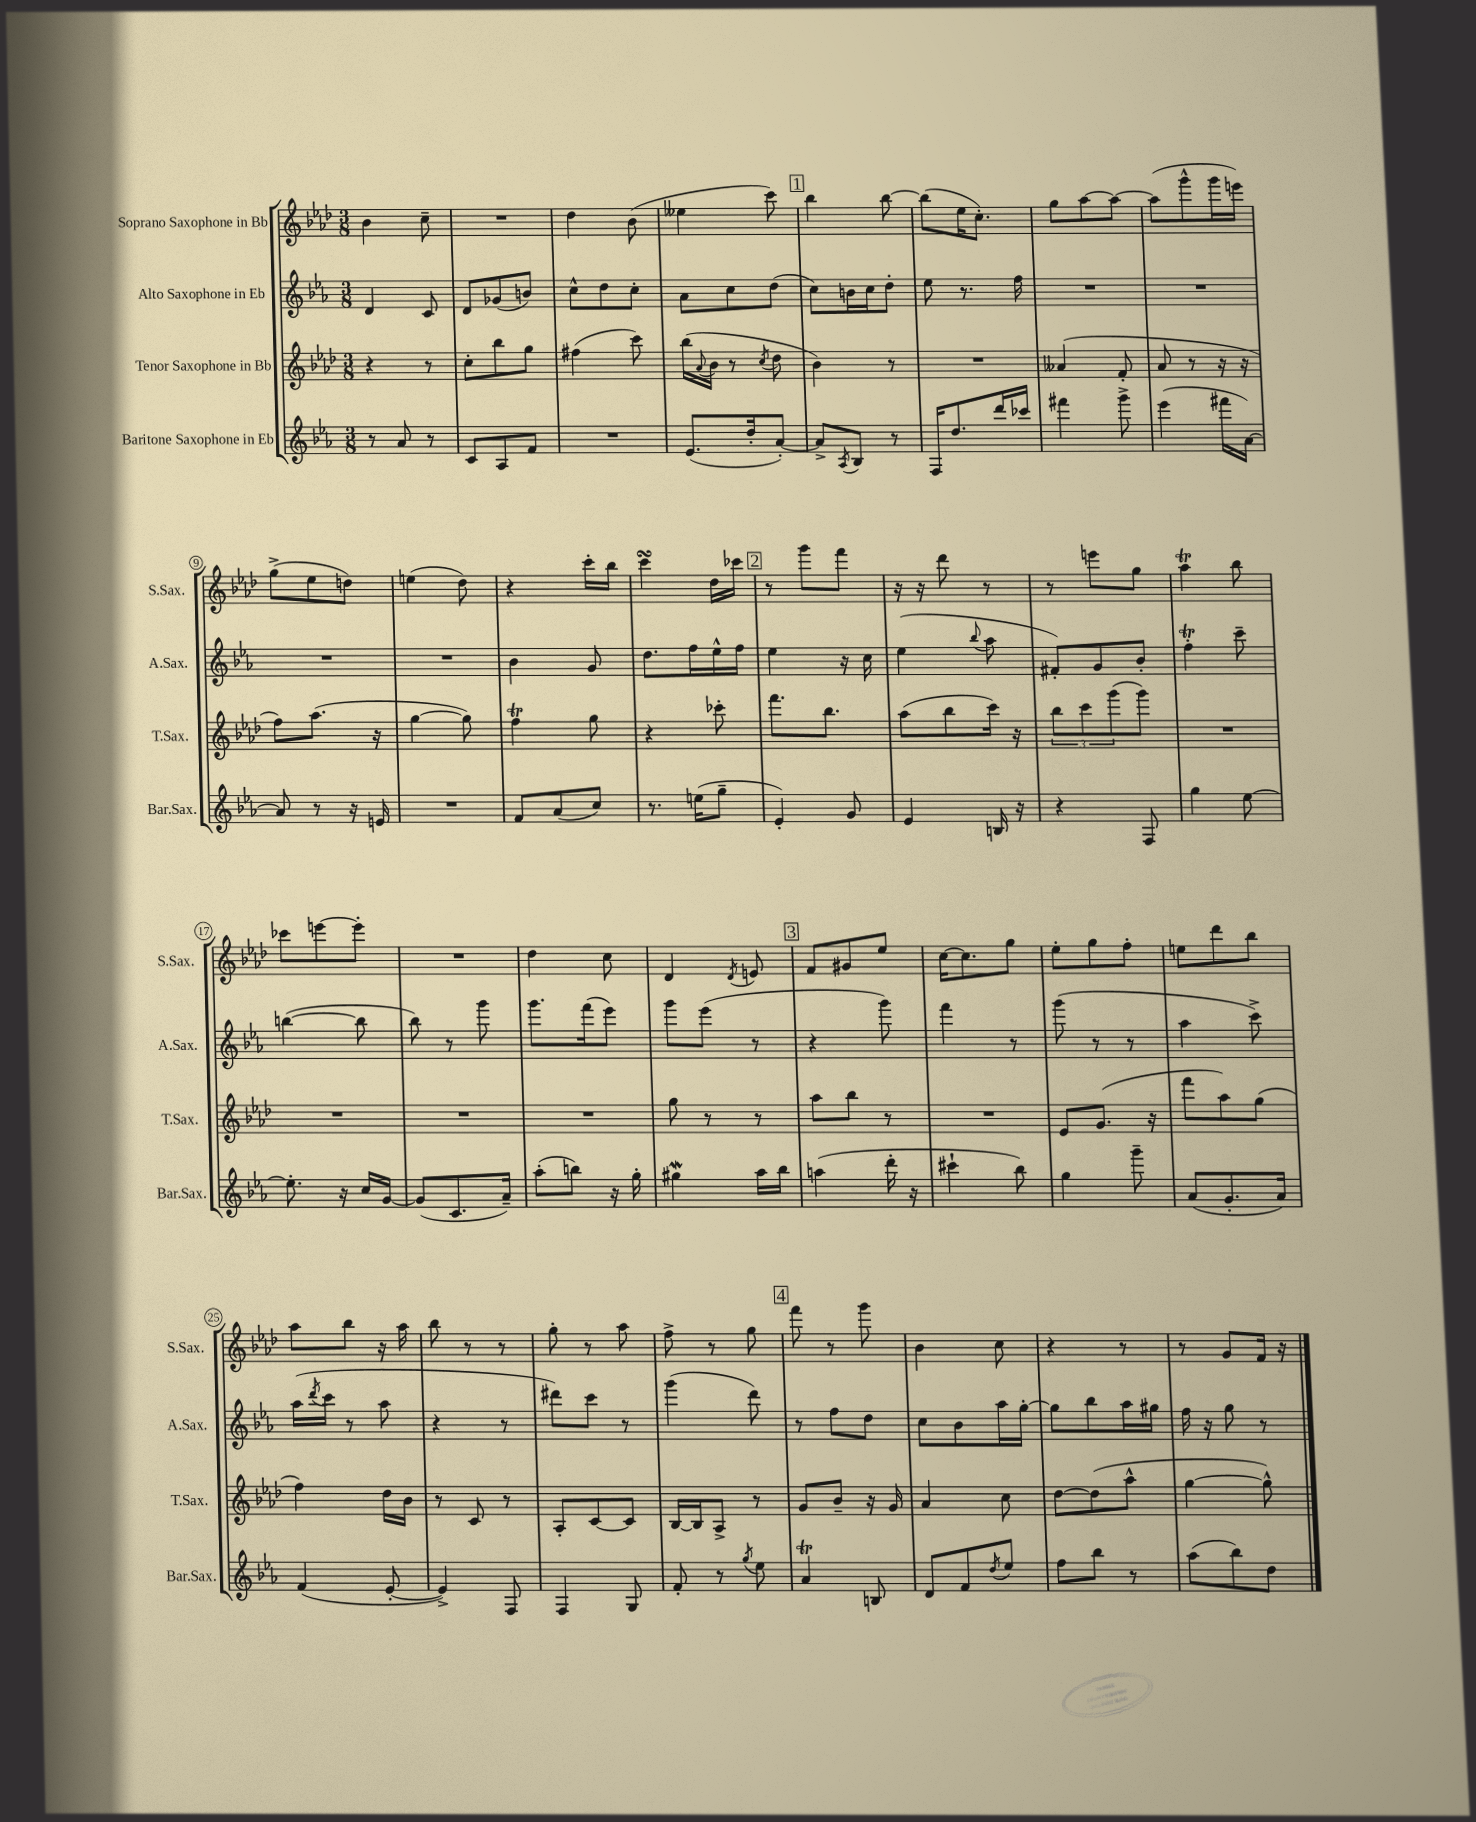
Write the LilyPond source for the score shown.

<<
\new StaffGroup <<
\new Staff = "s0" \with { instrumentName = "Soprano Saxophone in Bb" shortInstrumentName = "S.Sax." } {
    \clef treble \key aes \major \numericTimeSignature \time 3/8
    bes'4 c''8-- |
    R4. |
    des''4 bes'8( |
    eeses''4 c'''8) |
    \mark \markup { \box "1" } bes''4 bes''8~ |
    bes''8( ees''16 c''8.-.) |
    g''8 aes''8~ aes''8~ |
    aes''8( g'''8-^ g'''16 e'''16) |
    g''8->( ees''8 d''8) |
    e''4( des''8) |
    r4 c'''16-. bes''16 |
    c'''4\turn des''16 ces'''16 |
    \mark \markup { \box "2" } r8 g'''8 f'''8 |
    r16 r16 des'''8 r8 |
    r8 e'''8 g''8 |
    aes''4\trill bes''8 |
    ces'''8 e'''8~ e'''8-. |
    R4. |
    des''4 c''8 |
    des'4 \acciaccatura { des'8 } e'8 |
    \mark \markup { \box "3" } f'8 gis'8 ees''8 |
    c''16~ c''8. g''8 |
    ees''8-. g''8 f''8-. |
    e''8 des'''8 bes''8 |
    aes''8 bes''8 r16 aes''16 |
    bes''8 r8 r8 |
    g''8-. r8 aes''8 |
    f''8-> r8 g''8 |
    \mark \markup { \box "4" } f'''8 r8 g'''8 |
    bes'4 c''8 |
    r4 r8 |
    r8 g'8 f'16 r16 \bar "|." |
}
\new Staff = "s1" \with { instrumentName = "Alto Saxophone in Eb" shortInstrumentName = "A.Sax." } {
    \clef treble \key ees \major \numericTimeSignature \time 3/8
    d'4 c'8 |
    d'8 ges'8( b'8) |
    c''8-^ d''8 c''8-. |
    aes'8 c''8 d''8( |
    \mark \markup { \box "1" } c''8) b'16 c''16 d''8-. |
    ees''8 r8. f''16 |
    R4. |
    R4. |
    R4. |
    R4. |
    bes'4 g'8 |
    d''8. f''16 ees''16-^ f''16 |
    \mark \markup { \box "2" } ees''4 r16 c''16 |
    ees''4( \appoggiatura { bes''8 } aes''8 |
    fis'8-.) g'8 bes'8-. |
    f''4-.\trill c'''8-- |
    b''4~( b''8 |
    bes''8) r8 g'''8 |
    g'''8. f'''16( ees'''8) |
    g'''8 ees'''8( r8 |
    \mark \markup { \box "3" } r4 g'''8) |
    f'''4 r8 |
    g'''8( r8 r8 |
    aes''4 c'''8->) |
    aes''16( \acciaccatura { d'''8 } c'''16 r8 aes''8 |
    r4 r8 |
    dis'''8) c'''8 r8 |
    g'''4( d'''8) |
    \mark \markup { \box "4" } r8 f''8 d''8 |
    c''8 bes'8 aes''16 g''16~-. |
    g''8 bes''8 aes''16 gis''16 |
    f''16 r16 g''8 r8 \bar "|." |
}
\new Staff = "s2" \with { instrumentName = "Tenor Saxophone in Bb" shortInstrumentName = "T.Sax." } {
    \clef treble \key aes \major \numericTimeSignature \time 3/8
    r4 r8 |
    c''8-. bes''8 g''8 |
    fis''4( c'''8) |
    bes''16( \appoggiatura { aes'8 } bes'16 r8 \acciaccatura { c''8 } des''8 |
    \mark \markup { \box "1" } bes'4) r8 |
    R4. |
    aeses'4( f'8-. |
    aes'8 r8 r16 r16 |
    f''8) aes''8.( r16 |
    g''4~ g''8) |
    f''4\trill g''8 |
    r4 ces'''8-. |
    \mark \markup { \box "2" } f'''8. bes''8. |
    aes''8( bes''8 c'''16) r16 |
    \tuplet 3/2 { bes''8 c'''8 g'''8( } g'''8) |
    R4. |
    R4. |
    R4. |
    R4. |
    g''8 r8 r8 |
    \mark \markup { \box "3" } aes''8 bes''8 r8 |
    R4. |
    ees'8 g'8.( r16 |
    f'''8 aes''8) g''8( |
    f''4) des''16 bes'16 |
    r8 c'8 r8 |
    aes8-. c'8~ c'8 |
    bes16~ bes16 aes8-> r8 |
    \mark \markup { \box "4" } g'8 bes'8-- r16 g'16 |
    aes'4 c''8 |
    des''8~ des''8( aes''8-^ |
    g''4~ g''8-^) \bar "|." |
}
\new Staff = "s3" \with { instrumentName = "Baritone Saxophone in Eb" shortInstrumentName = "Bar.Sax." } {
    \clef treble \key ees \major \numericTimeSignature \time 3/8
    r8 aes'8 r8 |
    c'8 aes8 f'8 |
    R4. |
    ees'8.( d''16-. aes'8~-.) |
    \mark \markup { \box "1" } aes'8-> \acciaccatura { aes8 } bes8 r8 |
    f16 d''8. d'''16 ces'''16 |
    fis'''4 g'''8-> |
    ees'''4( fis'''16 aes'16~) |
    aes'8 r8 r16 e'16 |
    R4. |
    f'8 aes'8( c''8) |
    r8. e''16( g''8-- |
    \mark \markup { \box "2" } ees'4-.) g'8 |
    ees'4 b16 r16 |
    r4 f8 |
    g''4 ees''8~ |
    ees''8.-. r16 c''16 g'16~ |
    g'8( c'8. aes'16--) |
    aes''8-.( b''8) r16 g''16-. |
    gis''4\mordent aes''16 bes''16 |
    \mark \markup { \box "3" } a''4( d'''16-. r16 |
    cis'''4-! bes''8) |
    g''4 g'''8-- |
    aes'8( g'8.-. aes'16) |
    f'4( ees'8~-. |
    ees'4->) f8 |
    f4 g8 |
    f'8-. r8 \acciaccatura { g''8 } ees''8 |
    \mark \markup { \box "4" } aes'4\trill b8 |
    d'8 f'8 \acciaccatura { d''8 } ees''8 |
    f''8 bes''8 r8 |
    aes''8( bes''8) d''8 \bar "|." |
}
>>
>>
\layout { \context { \Score \override BarNumber.stencil = #(make-stencil-circler 0.1 0.3 ly:text-interface::print) } }
